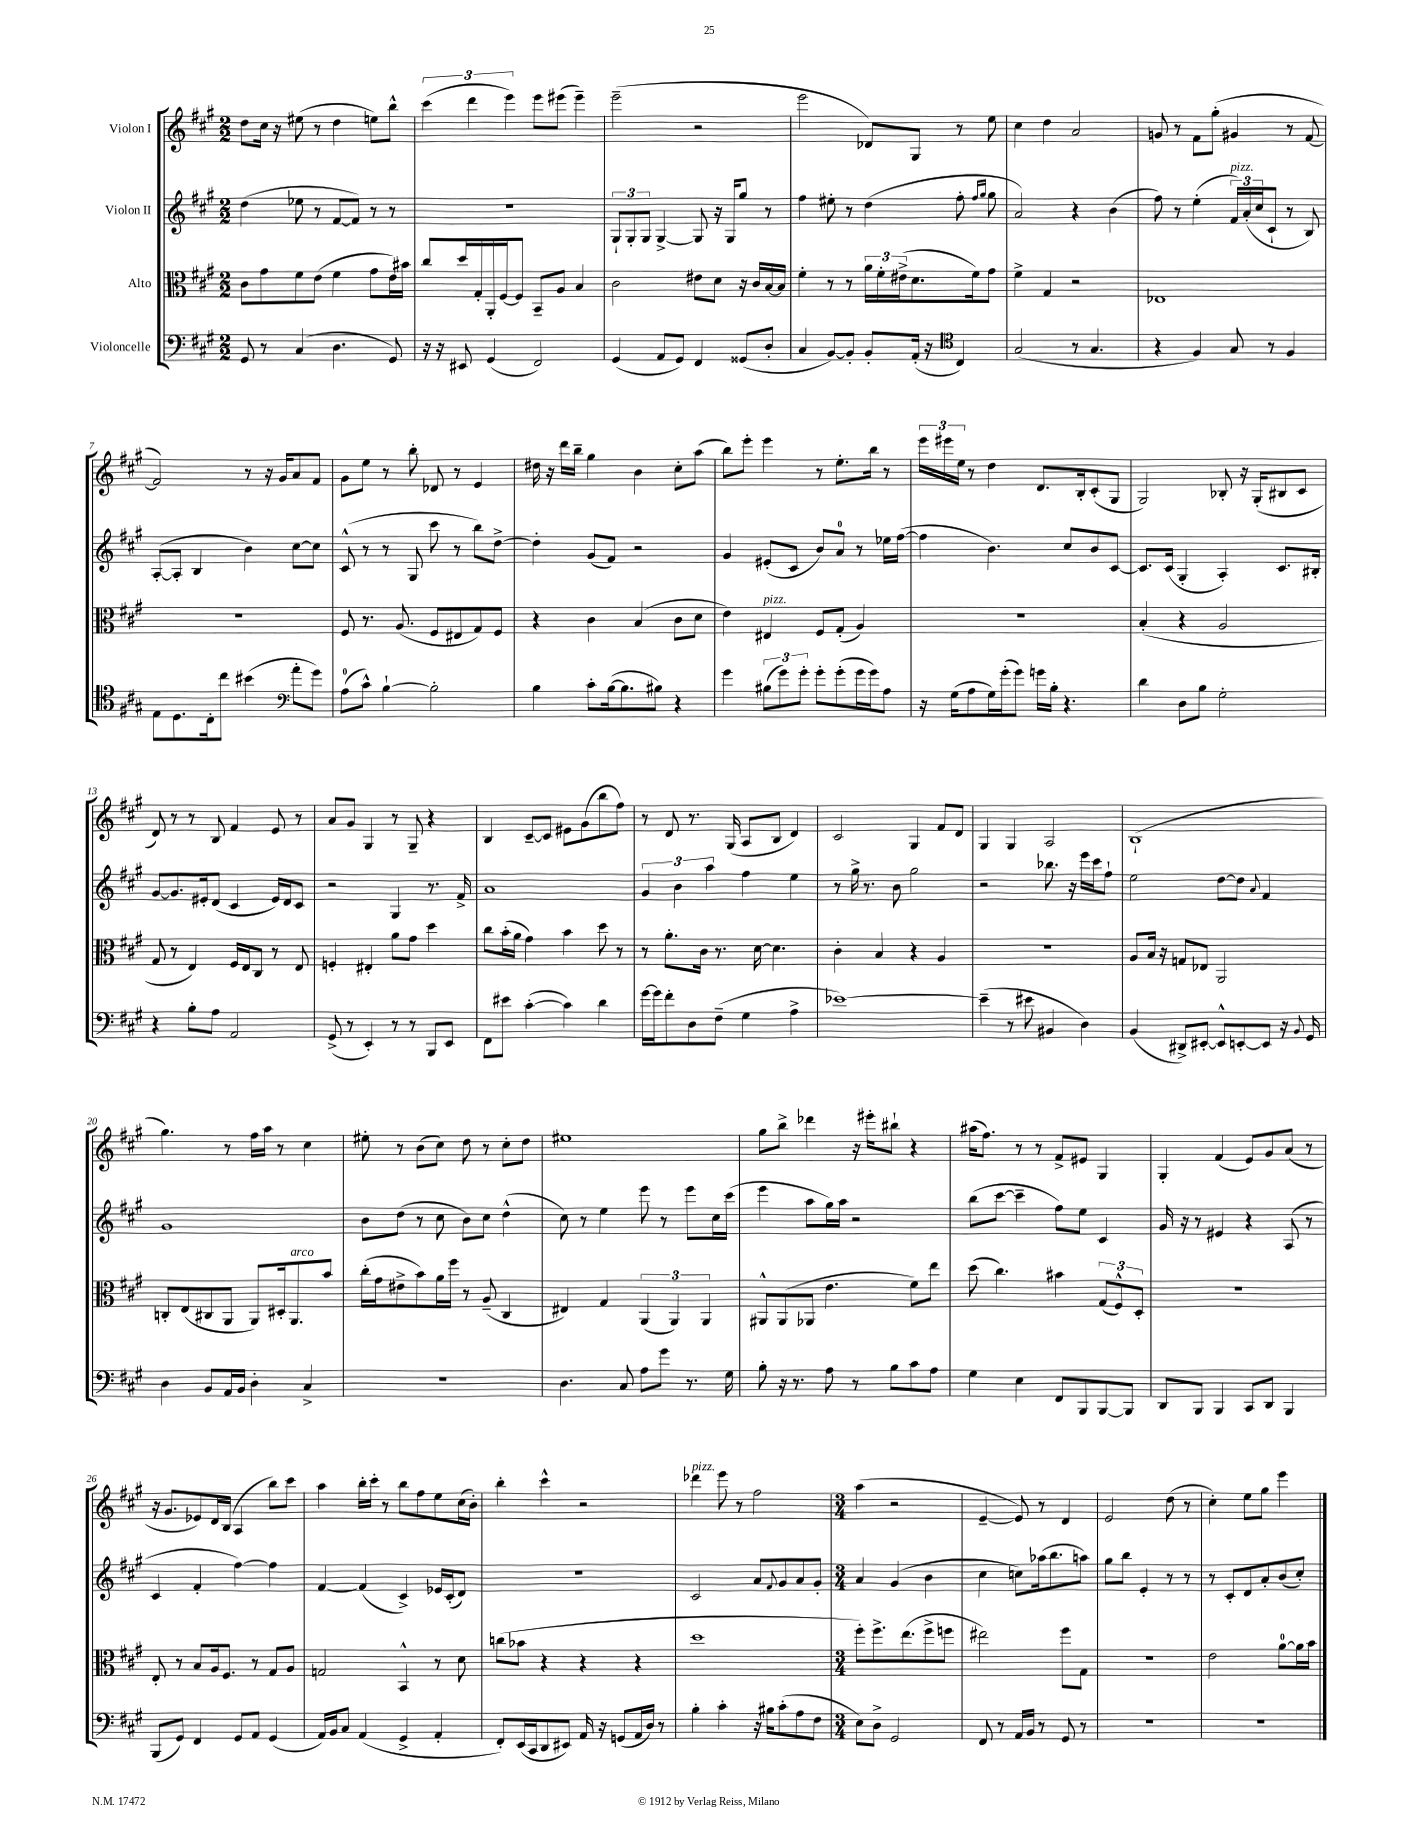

**kern	**kern	**kern	**kern
*staff4	*staff3	*staff2	*staff1
*clefF4	*clefC3	*clefG2	*clefG2
*k[f#c#g#]	*k[f#c#g#]	*k[f#c#g#]	*k[f#c#g#]
*M2/2	*M2/2	*M2/2	*M2/2
8GG#/	8c#\L	(4dd\	8dd\L
8r	8g#\	.	16cc#\Jk
.	.	.	16r
(4C#/	8f#\	8ee-\	(8ee#\
.	(8e\J	8r	8r
4.D\	4f#\	[8f#/L	4dd\
.	.	8f#/]J)	.
.	8g#\L	8r	8ee\L)
8GG#/)	16e\L)	8r	8bb^^\J
.	16b#\JJ	.	.
=	=	=	=
16r	8cc#/L	1r	(6ccc#\
16r	.	.	.
8EE#/	16dd/L	.	.
.	.	.	6ddd\
.	16G#'/	.	.
(4GG#/	16AA'/	.	.
.	[16F#/J	.	.
.	.	.	6eee\)
.	8F#/]J	.	.
2FF#/)	8BB~/L	.	8eee\L
.	8A/J	.	(8eee#\J
.	4B/	.	4eee#~\)
=	=	=	=
(4GG#/	2c#\	12G#`/L	(2eee~\
.	.	12G#'/	.
.	.	12G#/J	.
8AA/L	.	[4G#^/	.
8GG#/J)	.	.	.
4FF#/	8e#\L	8G#/]	2r
.	8d\J	16r	.
.	.	16G#/LK	.
(8GG##/L	16r	8gg#/J	.
.	16c#/LL	.	.
8D'/J	[16B/	8r	.
.	16B/]JJ	.	.
=	=	=	=
4C#/	4f#'\	4ff#\	2eee\
[8BB/L)	8r	8ee#'\	.
8BB'/]J	8r	8r	.
8BB'/L	24a\LL	(4dd\	8d-/L)
.	24f#'\	.	.
.	(24e#^\J	.	.
(16AA'/Jk	8.d\	.	8G#/J
16r	.	.	.
4C#/)	.	8ff#'\	8r
.	16f#\k)	.	.
.	.	16qqff#/LL	.
.	.	16qqgg#/JJ	.
.	8g#\J	8gg#\	8ee\
=	=	=	=
*clefC4	*	*	*
(2G#/	4f#^\	2a/)	4cc#\
.	4G#/	.	4dd\
8r	2r	4r	2a/
4.G#/	.	.	.
.	.	(4b\	.
=	=	=	=
4r	1E-	8ff#\)	8g/
.	.	8r	8r
4F#/)	.	(4ee'\	8f#\L
.	.	.	(8gg#'\J
8G#/	.	24f#/LL)	4g#/
.	.	(24a'/	.
.	.	24cc#/J	.
8r	.	8c#`/J	.
4F#/	.	8r	8r
.	.	8B/)	[8f#/
=	=	=	=
8E\L	1r	([8A'/L	2f#/])
8.D\	.	8A'/]J	.
.	.	4B/	.
16C#'\k	.	.	.
8cc#\J	.	.	.
(4b#\	.	4b\)	8r
.	.	.	16r
.	.	.	16g#/LK
8a'\L	.	[8cc#\L	8a/
8g#\J)	.	8cc#\]J	8f#/J
=	=	=	=
*clefF4	*	*	*
(8A\L	8F#/	(8c#^^/	8g#\L
8c#^^\J)	8.r	8r	8ee\J
[4B`\	.	8r	8r
.	(8.A/	.	.
.	.	8G#/	8bb'\
2B'\]	8F#/L	8ccc#\	8d-/
.	8E#/	8r	8r
.	8G#/)	8bb\L)	4e/
.	8F#/J	[8dd^\J	.
=	=	=	=
4B\	4r	4dd'\]	16dd#\
.	.	.	16r
.	.	.	16ddd\LL
.	.	.	16bb~\JJ
8c#'\L	4c#\	(8g#/L	4gg#\
([16B\k	.	8f#/J)	.
8.B\]	.	.	.
.	(4B/	2r	4b\
8B#\J)	.	.	.
4r	8c#\L	.	8cc#'\L
.	8d\J	.	(8aa\J
=	=	=	=
4g#\	4e\)	4g#/	8bb\L)
.	.	.	8eee'\J
(12B#\L	4E#/	(8e#'/L	4eee\
12g#\)	.	.	.
.	.	8c#/J	.
12g#'\J	.	.	.
8g#'\L	8F#/L	8b/L)	8r
(8g#'\	(8G#'/J	8a/J	8.ee'\L
16g#\L	4A/)	8r	.
16g#\J)	.	.	16bb\Jk
8A\J	.	16ee-\LL	8r
.	.	([16ff#\JJ	.
=	=	=	=
16r	1r	4ff#\]	24eee\LL
.	.	.	24eee#\
(16G#\LK	.	.	.
.	.	.	24ee\JJ
8A\	.	.	8r
16G#\L)	.	4.b\)	4dd\
(16g#'\J	.	.	.
8g#\J)	.	.	.
16g\LL	.	.	8.d/L
16B'\JJ	.	.	.
4.r	.	8cc#/L	.
.	.	.	16B'/k
.	.	8b/	(8c#'/
.	.	[8c#/J	8G#/J
=	=	=	=
4d\	(4B'/	8.c#/]L	2G#/)
.	.	(16c#/Jk	.
8D\L	4r	4G#'/	.
8B\J	.	.	.
2G#'\	2A/	4A'/)	8B-'/
.	.	.	16r
.	.	.	(16G#'/LK
.	.	8.c#/L	8B#/
.	.	.	8c#/J
.	.	16B#'/Jk	.
=	=	=	=
4r	8G#/	[8g#/L	8d/)
.	8r	8.g#/]	8r
8B'\L	4E/)	.	8r
.	.	16e#'/k	.
8A\J	.	(8d/J	8B/
2AA/	16F#/LL	4c#/	4f#/
.	16E/J	.	.
.	8C#/J	.	.
.	8r	16e#/LL)	8e/
.	.	16d/J	.
.	8E/	8c#/J	8r
=	=	=	=
(8GG#^/	4F'/	2r	8a/L
8r	.	.	8g#/J
4EE'/)	4E#'/	.	4G#/
8r	8a\L	4G#/	8r
8r	8g#\J	.	8G#~/
8BBB/L	4dd\	8.r	4r
8EE/J	.	.	.
.	.	16f#^/	.
=	=	=	=
8FF#\L	8cc#\L	1a	4B/
8e#\J	(16b'\L	.	.
.	16a\JJ	.	.
([4c#'\	4g#\)	.	[8c#~/L
.	.	.	8c#/]J
4c#\])	4b\	.	8e#\L
.	.	.	(8g#\
4d\	8dd\	.	8bb\
.	8r	.	8ff#\J)
=	=	=	=
[16g#\LL	8r	6g#/	8r
16g#\]J	.	.	.
8f#'\	8.a'\L	.	8d/
.	.	6b\	.
8D\	.	.	8.r
.	16c#\Jk	.	.
.	.	6aa\	.
(8F#~\J	8.r	.	.
.	.	.	(16G#/
4G#\	.	4ff#\	8A/L
.	[16d\	.	.
.	4.d\]	.	8B/J
4A^\	.	4ee\	4d/)
=	=	=	=
[1e-)	4c#'\	8r	2c#/
.	.	16gg#^\	.
.	.	8.r	.
.	4B/	.	.
.	.	8b\	.
.	4r	2gg#\	4G#/
.	4A/	.	8f#/L
.	.	.	8d/J
=	=	=	=
(4e-~\]	1r	2r	4G#/
8r	.	.	4G#/
8e#\	.	.	.
4BB#/	.	8.bb-\	2A/
.	.	16r	.
4D\)	.	16eee\LL	.
.	.	16ccc#\J	.
.	.	8ff#`\J	.
=	=	=	=
(4BB/	8A/L	2ee\	(1B`
.	16B/Jk	.	.
.	16r	.	.
8DD#^/L)	8G/L	.	.
[8EE#'/J	8E-/J	.	.
8EE#^^/]L	2AA/	[8dd\L	.
[8EE'/	.	8dd\]J	.
.	.	8qqa/	.
8EE/]J	.	4f#/	.
16r	.	.	.
8qqBB/	.	.	.
16GG#/	.	.	.
=	=	=	=
4D\	8C'/L	1g#	4.gg#\)
.	(8E/	.	.
8BB/L	8C#/	.	.
16AA/L	8AA/J	.	8r
16BB/JJ	.	.	.
4D'\	8AA/L)	.	16ff#\LL
.	.	.	16aa\JJ
.	16D#'/k	.	8r
.	8.AA/	.	.
4C#^/	.	.	4cc#\
.	8b/J	.	.
=	=	=	=
1r	(16cc#'\LL	8b\L	8ee#'\
.	16g#\J	.	.
.	8e#^\	(8dd\J	8r
.	8b\)	8r	(8b\L
.	16a\L	8cc#\	8cc#\J)
.	16ff#\JJ	.	.
.	8r	8b\L)	8dd\
.	(8A~/	8cc#\J	8r
.	4C#/	(4dd^^\	8cc#'\L
.	.	.	8dd\J
=	=	=	=
4.D\	4E#/)	8cc#\)	1ee#
.	.	8r	.
.	4G#/	4ee\	.
8C#/	.	.	.
8A\L	(6AA/	8eee\	.
8g#\J	.	8r	.
.	6AA/)	.	.
8.r	.	8eee\L	.
.	6AA/	.	.
.	.	16cc#\L	.
16G#\	.	(16ccc#\JJ	.
=	=	=	=
8B'\	8AA#^^/L	4eee\	8gg#\L
16r	(8AA#/	.	8bb^\J
8.r	.	.	.
.	8AA-/J	8aa\L	4ddd-\
8A\	4.e\	16gg#\L)	.
.	.	16aa\JJ	.
8r	.	2r	16r
.	.	.	16eee#'\LK
8B\L	.	.	8bb#`\J
8c#\	8f#\L)	.	4r
8A\J	8ee\J	.	.
=	=	=	=
4G#\	(8dd\	(8bb\L	(16aa#\LK
.	.	.	8.ff#\J)
.	4.cc#\)	[8ccc#\J	.
4E\	.	4ccc#~\]	8r
.	.	.	8r
8FF#/L	4b#\	8ff#\L)	8f#^/L
8BBB/	.	8ee\J	8e#/J
[8BBB/	(12G#/L	4c#/	4G#/
.	12F#^^/)	.	.
8BBB/]J	.	.	.
.	12D'/J	.	.
=	=	=	=
8DD/L	1r	16g#/	4G#'/
.	.	16r	.
8BBB/J	.	8r	.
4BBB/	.	4e#/	(4f#/
8CC#/L	.	4r	8e/L)
8DD/J	.	.	8g#/
4BBB/	.	(8A/	(8a/J
.	.	8r	8r
=	=	=	=
(8BBB/L	8E'/	4c#/	16r
.	.	.	8.g#/L
8GG#/J)	8r	.	.
4FF#/	8B/L	4f#'/	8e-/)
.	16A/k	.	16d/L
.	8.F#/J	.	(16B/JJ
8GG#/L	.	[4ff#\)	4A/
8AA/J	8r	.	.
(4GG#/	8G#/L	4ff#\]	8bb\L)
.	8A/J	.	8ccc#\J
=	=	=	=
16AA/LL)	2G/	[4f#/	4aa\
16BB/J	.	.	.
8C#/J	.	.	.
(4AA/	.	(4f#/]	16bb'\LL
.	.	.	16ccc#'\JJ
.	.	.	8r
4GG#^/	4BB^^/	4c#^/)	8bb\L
.	.	.	8ff#\
4AA'/	8r	16e-/LL	8ee\
.	.	(16c#'/J	.
.	8d\	8d/J)	(16cc#\L
.	.	.	16b'\JJ)
=	=	=	=
8FF#'/L)	(8cc\L	1r	4bb'\
(16EE/L	8b-\J	.	.
16CC#/J	.	.	.
8DD/	4r	.	4ccc#^^\
8EE#/J)	.	.	.
16AA/	4r	.	2r
16r	.	.	.
(8GG/L	.	.	.
16AA/L	4r	.	.
16D/JJ)	.	.	.
8r	.	.	.
=	=	=	=
4B'\	1dd	2c#/	4ddd-\
4c#'\	.	.	8eee\
.	.	.	8r
16r	.	8a/L	2ff#\
16B#\LK	.	.	.
.	.	8qqf#/	.
(8c#'\	.	8g#/	.
8A\	.	8a/	.
8F#\J	.	8g#'/J	.
=	=	=	=
*M3/4	*M3/4	*M3/4	*M3/4
8E\L)	8ff#'\L)	4a/	(4aa\
8D^\J	8.ff#^\	.	.
2GG#/	.	(4g#/	2r
.	(8.ee\	.	.
.	8ff#^\	4b\	.
.	8ff\J	.	.
=	=	=	=
8FF#/	2ee#\)	4cc#\	[4e~/
8r	.	.	.
16AA/LL	.	8cc\L)	8e/])
16BB/JJ	.	.	.
8r	.	(16aa-\k	8r
.	.	8.bb\	.
8GG#/	8ff#\L	.	4d/
8r	8G#\J	8aa\J)	.
=	=	=	=
2.r	2.r	8gg#\L	2e/
.	.	8bb\J	.
.	.	4e'/	.
.	.	8r	(8dd\
.	.	8r	8r
=	=	=	=
2.r	2e\	8r	4cc#'\)
.	.	8c#'/L	.
.	.	8d/	8ee\L
.	.	8a'/	8gg#\J
.	[8a\L	(8b/	4eee\
.	16a\]L	8cc#'/J)	.
.	16b\JJ	.	.
==	==	==	==
*-	*-	*-	*-
